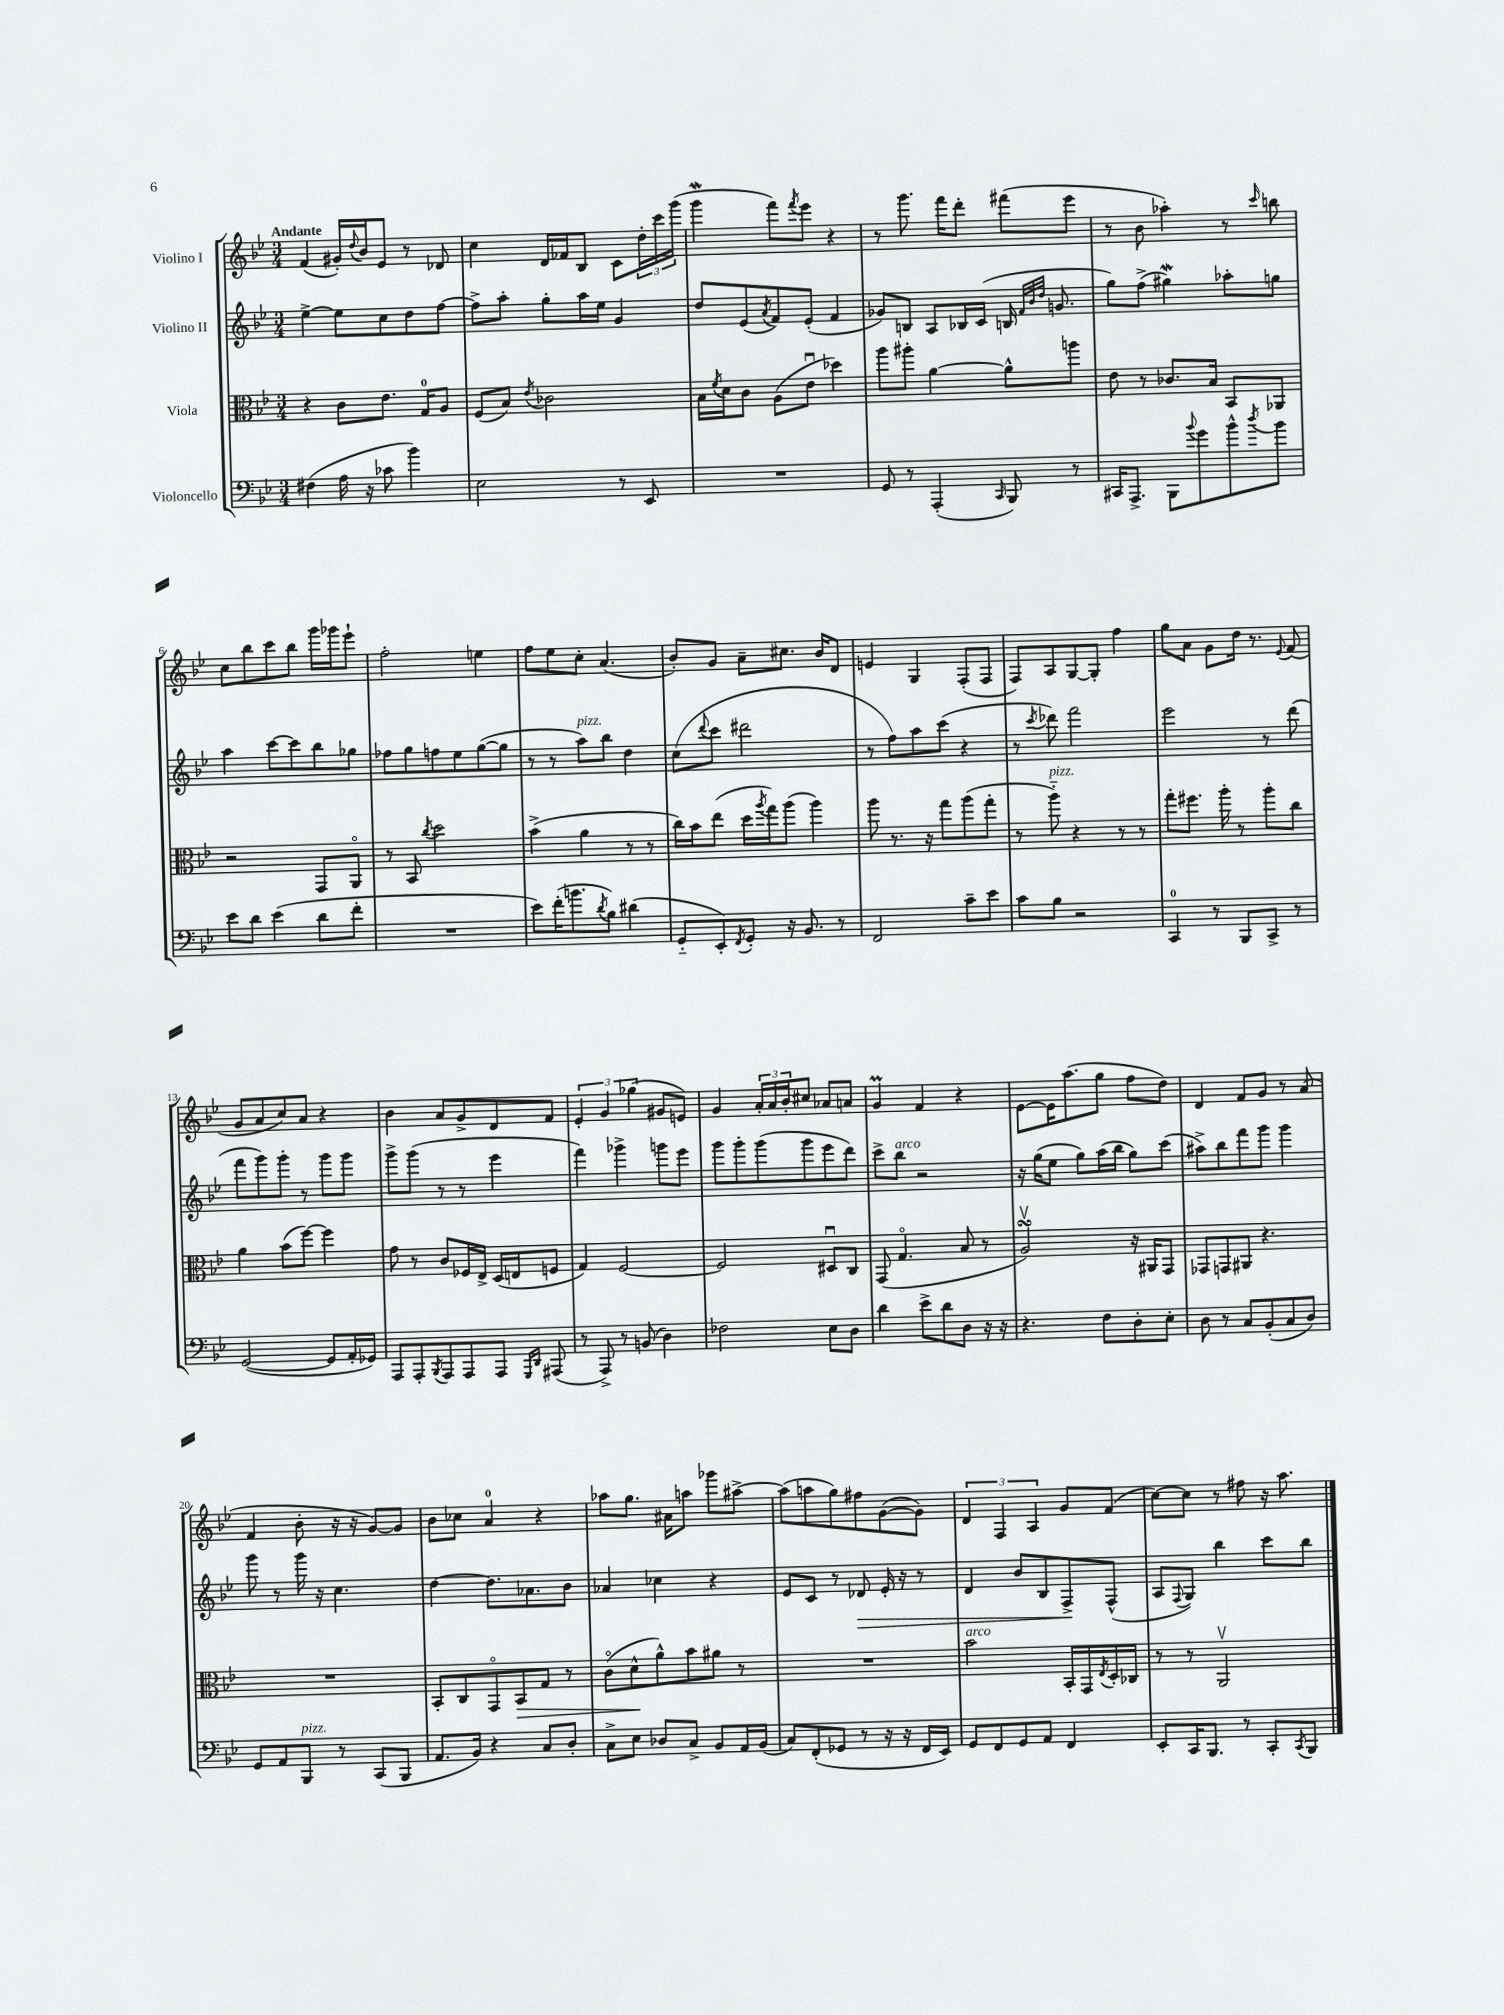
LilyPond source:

<<
\new StaffGroup <<
\new Staff = "s0" \with { instrumentName = "Violino I" } {
    \clef treble \key bes \major \numericTimeSignature \time 3/4 \tempo "Andante"
    f'4( gis'16-.) \appoggiatura { d''8 } bes'16 ees'8 r8 des'8 |
    c''4 d'16 fes'16 bes8 c'8 \tuplet 3/2 { d''16-. c'''16 g'''16( } |
    g'''4\mordent f'''8) \acciaccatura { f'''8 } ees'''8 r4 |
    r8 g'''8. f'''16 d'''8-. fis'''8( ees'''8 |
    r8 bes'8 aes''4-.) r8 \grace { c'''16 } b''8 |
    c''8 bes''8 c'''8 bes''8 g'''16 ges'''16 ees'''8-! |
    f''2-. e''4 |
    f''8 ees''8 c''8-. a'4.( |
    bes'8-.) g'8 a'8-- cis''8. bes'16 d'8 |
    e'4 g4 f8-.( f8 |
    f8) a8 g8~ g8-. f''4 |
    g''8 a'8 g'8 d''16 r8. \appoggiatura { ees'8 } f'8( |
    g'8 a'8 c''8) a'8 r4 |
    bes'4 a'8 g'8-> d'8 f'8 |
    \tuplet 3/2 { ees'4-. g'4 ges''4( } gis'8 e'8) |
    g'4 \tuplet 3/2 { a'16-. a'16 bes'16-. } cis''8 aes'8 a'8 |
    g'4\prall f'4 r4 |
    ees'8~ ees'16 a''8.( g''8 f''8 d''8) |
    d'4 f'8 g'8 r8 a'8( |
    f'4 bes'8-. r16 r16 g'8~) g'8 |
    bes'8 ces''8 a'4-0 r4 |
    aes''8 g''8. ais'16 a''8 ges'''8 ais''8~-> |
    ais''8( a''8 g''8) fis''8 g'8~( g'8) |
    \tuplet 3/2 { d'4 f4 a4 } g'8 f'8( |
    c''8~) c''8 r8 fis''8 r16 a''8. \bar "|." |
}
\new Staff = "s1" \with { instrumentName = "Violino II" } {
    \clef treble \key bes \major \numericTimeSignature \time 3/4
    ees''4~-> ees''8 c''8 d''8 f''8~ |
    f''8-> a''8-. g''8-. a''16 ees''16 g'4 |
    d''8 ees'8( \acciaccatura { a'8 } f'8) ees'8-.( f'4 |
    ges'8) b8 a8 bes16 c'16( b16 \grace { f'32 bes'32 d''32 } g'8. |
    g''8) f''8->( gis''4\mordent) aes''8-. g''8 |
    a''4 c'''8~ c'''8 bes''8 ges''8 |
    fes''8 g''8 f''8 ees''8 g''8~( g''8 |
    r8 r8 a''8^\markup { \italic "pizz." }) bes''8 d''4 |
    c''8( \appoggiatura { d'''8 } c'''8 dis'''2 |
    r8 f''8) a''8 c'''8( r4 |
    r8 \acciaccatura { c'''8 } des'''8) f'''2 |
    ees'''2 r8 d'''8( |
    f'''8 g'''8) g'''8-. r8 g'''8 g'''8 |
    g'''8-> g'''8( r8 r8 ees'''4 |
    f'''4) ges'''4-> g'''8 ees'''8 |
    g'''8 g'''8-. g'''8( g'''8 ees'''8 d'''8) |
    c'''8-> bes''8^\markup { \italic "arco" } r2 |
    r16 g''16( ees''8 g''8) a''16( bes''16 g''8) c'''8( |
    ais''8->) bes''8 f'''8 g'''8 g'''4 |
    g'''8 r8 g'''16 r16 c''4. |
    d''4~ d''8. aes'8. bes'8 |
    aes'4 ces''4 r4 |
    ees'8 c'8 r8 des'8\> ees'16-. r16 r8 |
    d'4 bes'8 bes8 f8->\! f8-^( |
    a8 \appoggiatura { f8 } g8) bes''4 c'''8 bes''8 \bar "|." |
}
\new Staff = "s2" \with { instrumentName = "Viola" } {
    \clef alto \key bes \major \numericTimeSignature \time 3/4
    r4 c'8 ees'8. g16-0 a8 |
    f8( bes8) \acciaccatura { ees'8 } ces'2 |
    bes16 \acciaccatura { f'8 } d'16 c'8 a8( ees'8\downbow des''4) |
    a''8 ais''8-. a'4~ a'8-^ a''8 |
    ees'8 r8 ces'8. bes16 bes,8 aes,8 |
    r2 g,8 a,8\flageolet |
    r8 bes,8 \acciaccatura { c''8 } d''2 |
    bes'4->( a'4 r8 r8 |
    c''16) bes'16 ees''8( d''16 \acciaccatura { a''8 } g''16) a''8( a''4) |
    a''8 r8. r16 g''8 a''8( g''8-. |
    r8 a''8-_^\markup { \italic "pizz." }) r4 r8 r8 |
    g''8-. fis''8. a''16-. r8 a''8-. c''8 |
    a'4 bes'8( f''8~) f''4 |
    g'8 r8 c'8 fes16 ees16-> d16( e16 f8 |
    g4) f2~ |
    f2 dis8\downbow c8 |
    g,8( g4.\flageolet bes8 r8 |
    a2\upbow\turn) r16 ais,16 g,8 |
    ges,8 g,8 ais,8 r4. |
    R2. |
    bes,8-. c8 g,8\flageolet bes,8\> g8 r8 |
    c'8\flageolet( d'8-^\! a'8-^) bes'8 ais'8 r8 |
    R2. |
    bes'2^\markup { \italic "arco" } bes,16-. g,16 \acciaccatura { ees8 } d16-. ces16 |
    r8 r8 a,2\upbow \bar "|." |
}
\new Staff = "s3" \with { instrumentName = "Violoncello" } {
    \clef bass \key bes \major \numericTimeSignature \time 3/4
    fis4( a16 r16 ces'8 bes'4) |
    ees2 r8 ees,8 |
    R2. |
    g,8 r8 a,,4-.( \grace { c,16 } bes,,8) r8 |
    cis,16 a,,8.-> bes,,8 \appoggiatura { bes'8 } g'8 bes'8-^ \acciaccatura { d''8 } bes'8 |
    ees'8 d'8 ees'4( d'8 f'8-. |
    R2. |
    ees'8) f'16-.( b'8. \acciaccatura { d'8 } bes8) dis'4( |
    g,8-_ ees,8-.) \acciaccatura { f,8 } g,8-. r16 bes,8. r8 |
    f,2 c'8-- ees'8 |
    c'8 bes8 r2 |
    c,4-0 r8 bes,,8 c,8-> r8 |
    g,2~( g,8 a,16-. ges,16) |
    a,,8 a,,8-. \acciaccatura { bes,,8 } a,,8 a,,8 a,,8 \grace { g,,16 d,16 } ais,,8( |
    r8 a,,8->) r8 b,8( d4) |
    fes2 ees8 d8 |
    d'4 ees'8-> d'8 d8 r16 r16 |
    r4. f8 d8-. ees8-. |
    d8 r8 c8 bes,8-.( c8 d8) |
    g,8 a,8 bes,,8^\markup { \italic "pizz." } r8 c,8( bes,,8 |
    a,8. bes,16) r4 c8 d8-. |
    c8-> ees8 des8 c8-> bes,8 a,16 bes,16( |
    c8) f,8-.( ges,8 r8 r16 r16 f,16 ees,16) |
    g,8 f,8 g,8 a,8 f,4 |
    ees,8-. c,16 bes,,8. r8 c,8-. \acciaccatura { c,8 } bes,,8 \bar "|." |
}
>>
>>
